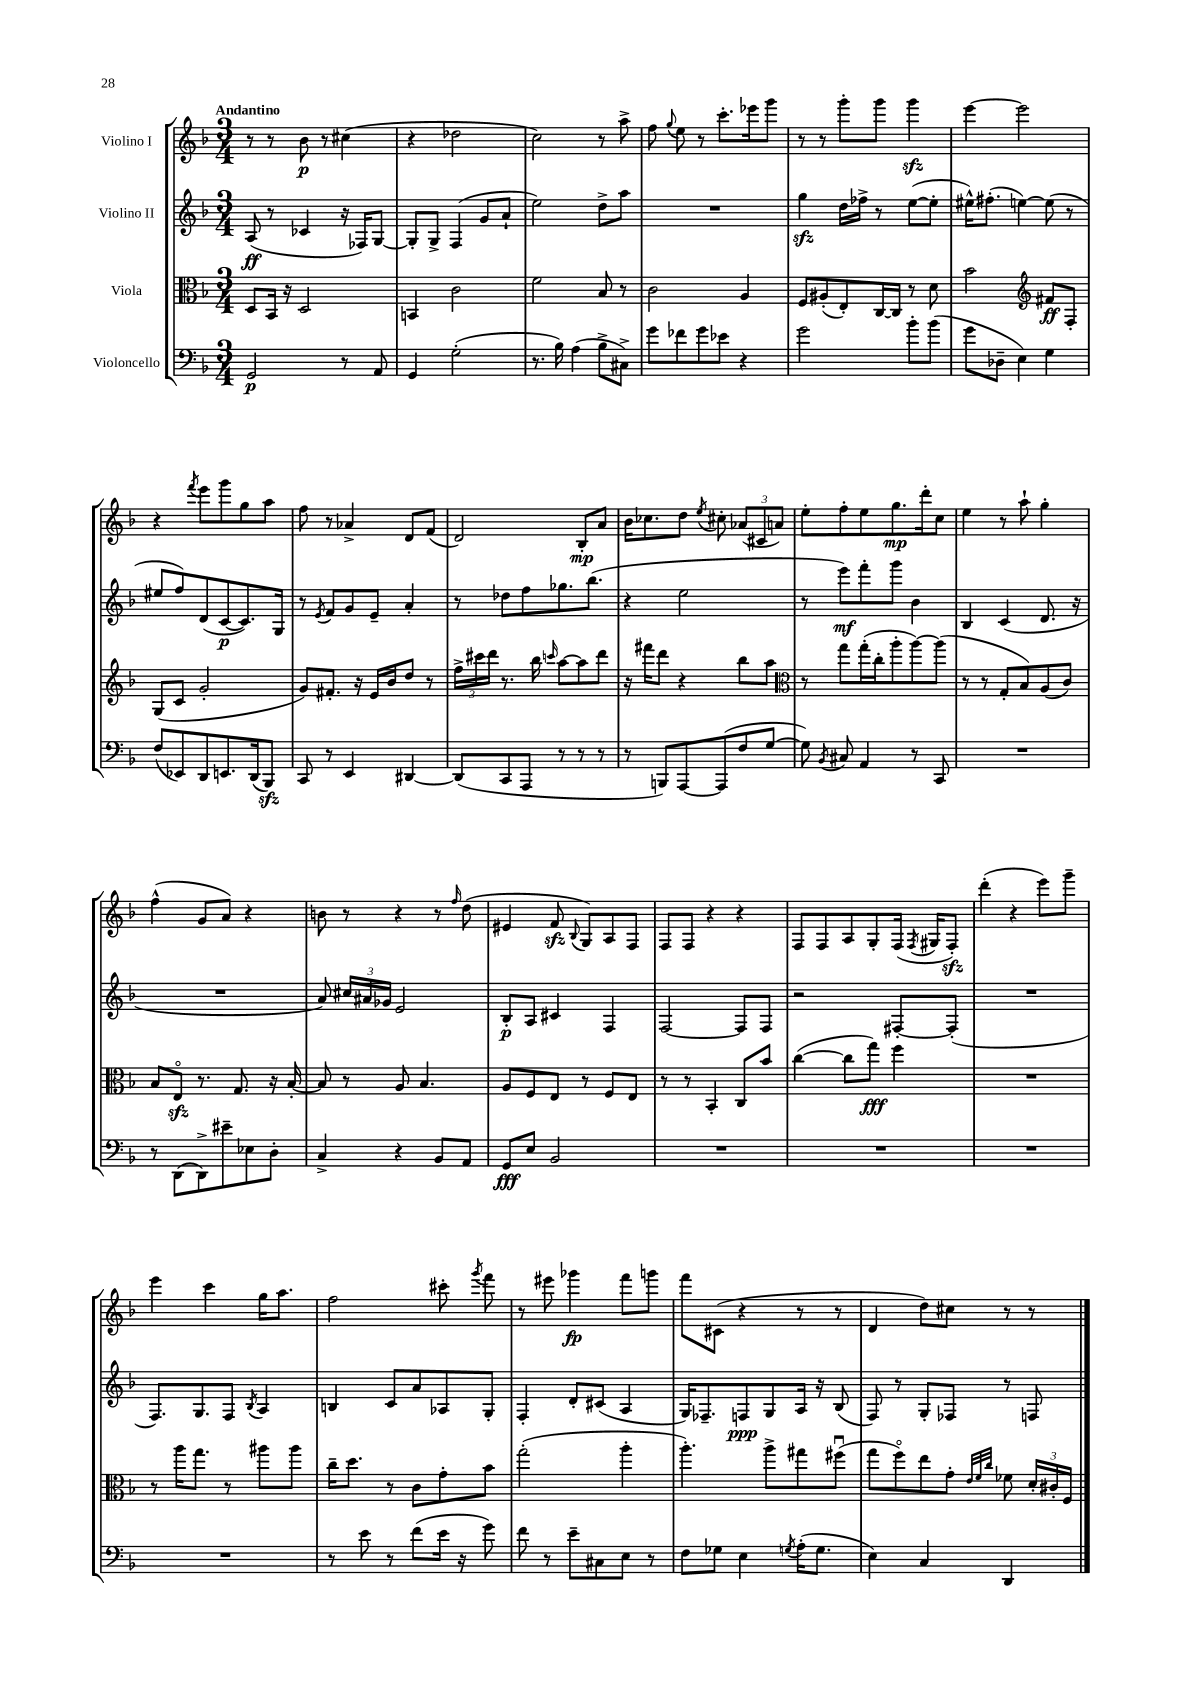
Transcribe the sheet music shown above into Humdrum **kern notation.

**kern	**kern	**kern	**kern
*staff4	*staff3	*staff2	*staff1
*clefF4	*clefC3	*clefG2	*clefG2
*k[b-]	*k[b-]	*k[b-]	*k[b-]
*M3/4	*M3/4	*M3/4	*M3/4
2GG	8D	(8A	8r
.	16BB-	8r	8r
.	16r	.	.
.	2D	4c-	8b-
.	.	.	8r
8r	.	16r	(4cc#
.	.	16F-)	.
8AA	.	[8G	.
=	=	=	=
4GG	4BB	8G']	4r
.	.	8G^	.
(2G'	2c	(4F	2dd-
.	.	8g	.
.	.	8a`	.
=	=	=	=
8.r	2f	2ee)	2cc)
16B-)	.	.	.
(4A	.	.	.
8B-^	8B-	8dd^	8r
8C#^)	8r	8aa	8aa^
=	=	=	=
8g	2c	2.r	8ff
.	.	.	8qqgg
8f-	.	.	8ee
8g	.	.	8r
8e-	.	.	8.ccc'
4r	4A	.	.
.	.	.	16eee-
.	.	.	8ggg
=	=	=	=
2g	8F	4gg	8r
.	(8A#'	.	8r
.	8E')	16dd	8ggg'
.	.	16ff-^	.
.	[16C	8r	8ggg
.	16C]	.	.
8b-'	8r	([8ee	4ggg
(8b-	8d	8ee']	.
=	=	=	=
8g	2b-	16ee#^^)	[4eee
.	.	(8.ff#'	.
8D-~	.	.	.
4E)	.	[4ee)	2eee]
*	*clefG2	*	*
4G	8f#	(8ee]	.
.	8F'	8r	.
=	=	=	=
(8F	(8G	8ee#	4r
8EE-)	8c	8ff)	.
.	.	.	8qfff
8DD	2g'	(8d	8eee
8.EE	.	[8c	8ggg
.	.	8.c])	8gg
(16DD	.	.	.
8BBB-)	.	.	8aa
.	.	16G	.
=	=	=	=
8CC	8g)	8r	8ff
.	.	8qe	.
8r	8.f#'	8f	8r
4EE	.	8g	4a-^
.	16r	.	.
.	16e	8e~	.
.	16b-	.	.
[4DD#	8dd	4a'	8d
.	8r	.	(8f
=	=	=	=
(8DD#]	24ff^	8r	2d)
.	24ccc#	.	.
.	24ddd	.	.
8CC	8.r	8dd-	.
8AAA	.	8ff	.
.	16bb-	.	.
.	16qqccc	.	.
8r	[8aa	8.gg-	.
8r	8aa]	.	8B-'
.	.	(8.bb-	.
8r	8ddd	.	8a
=	=	=	=
8r	16r	4r	16b-
.	16fff#	.	8.cc-
8BBB)	8ddd	.	.
[8AAA	4r	2ee	8dd
.	.	.	8qee
(8AAA]	.	.	8cc#'
8F	8bb-	.	(12a-
.	.	.	12c#
[8G	8aa	.	.
.	.	.	12a)
=	=	=	=
*	*clefC3	*	*
8G])	8r	8r	8ee'
8qBB-	.	.	.
8C#	8gg	8eee)	8ff'
4AA	(16gg'	8fff'	8ee
.	16cc'	.	.
.	8aa'	8ggg	8.gg
8r	[8aa)	4b-	.
.	.	.	16ddd'
8CC	(8aa]	.	8cc
=	=	=	=
2.r	8r	4B-	4ee
.	8r	.	.
.	8G'	(4c	8r
.	8B-)	.	8aa`
.	(8A	8.d	4gg'
.	8c)	.	.
.	.	16r	.
=	=	=	=
8r	8B-	2.r	(4ff^^
(8DD	8Eo	.	.
8DD^)	8.r	.	8g
8e#~	.	.	8a)
.	8.G	.	.
8E-	.	.	4r
8D'	16r	.	.
.	[16B-'	.	.
=	=	=	=
4C^	8B-]	8a)	8b
.	8r	24cc#	8r
.	.	24a#	.
.	.	24g-	.
4r	8A	2e	4r
.	4.B-	.	.
8BB-	.	.	8r
.	.	.	16qqff
8AA	.	.	(8dd
=	=	=	=
8GG	8A	8B-'	4e#
8E	8F	8A	.
2BB-	8E	4c#	8f
.	.	.	8qqB-
.	8r	.	8G)
.	8F	4F	8A
.	8E	.	8F
=	=	=	=
2.r	8r	[2F	8F
.	8r	.	8F
.	4BB-'	.	4r
.	8C	8F]	4r
.	8b-	8F	.
=	=	=	=
2.r	([4cc	2r	8F
.	.	.	8F
.	8cc]	.	8A
.	8gg)	.	8G'
.	4ff	[8F#'	(16F
.	.	.	8qF
.	.	.	16G#
.	.	(8F#']	8F')
=	=	=	=
2.r	2.r	2.r	(4ddd'
.	.	.	4r
.	.	.	8eee)
.	.	.	8ggg~
=	=	=	=
2.r	8r	8.F)	4eee
.	16aa	.	.
.	8.gg	8.G	.
.	.	.	4ccc
.	8r	8F	.
.	.	8qB-	.
.	8aa#	4A	16gg
.	.	.	8.aa
.	8aa#	.	.
=	=	=	=
8r	16cc~	4B	2ff
.	8.dd	.	.
8e	.	.	.
8r	8r	8c	.
(8f	8c	8a	.
16e	8g'	8A-	8ccc#'
16r	.	.	.
.	.	.	8qggg
8g)	8b-	8G'	8fff
=	=	=	=
8f	(2gg'	4F'	8r
8r	.	.	8eee#
8e~	.	8d'	4ggg-
8C#	.	(8c#	.
8E	4aa'	4A	8fff
8r	.	.	8ggg
=	=	=	=
8F	4.aa')	16G)	8fff
.	.	8.F-~	.
8G-	.	.	(8c#
4E	.	8F	4r
.	8aa^	8G	.
8qG	.	.	.
(16A'	8gg#	16A	8r
8.G	.	16r	.
.	(8ff#u	(8B-	8r
=	=	=	=
4E)	8gg	8F)	4d
.	8ffo)	8r	.
4C	8ee	8G'	8dd)
.	8g'	8F-	8cc#
.	32qqe	.	.
.	32qqf	.	.
.	32qqcc	.	.
4DD	8f-	8r	8r
.	24d'	8F	8r
.	24c#'	.	.
.	24F	.	.
==	==	==	==
*-	*-	*-	*-
